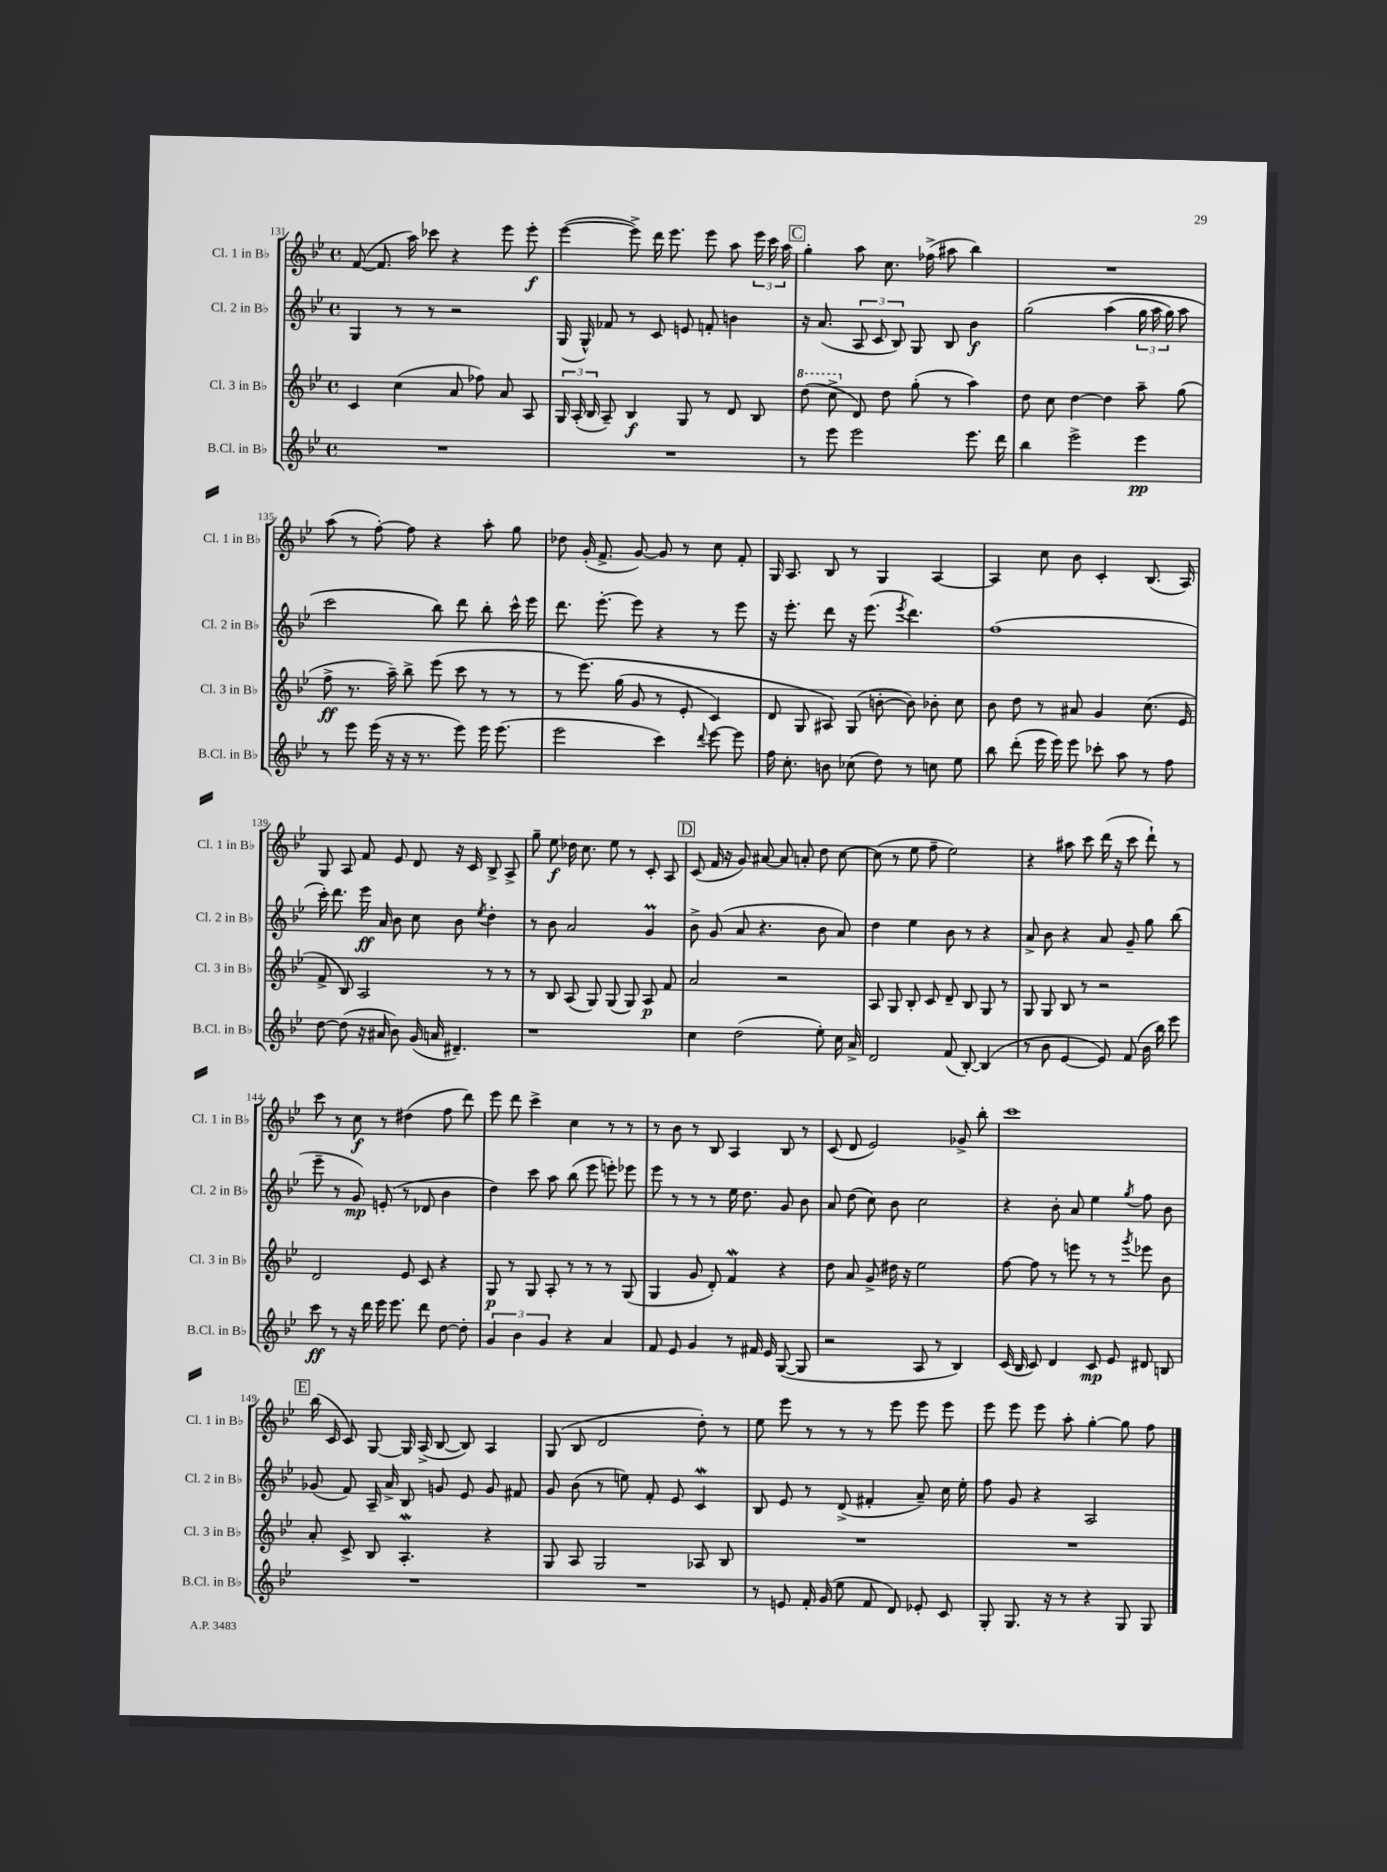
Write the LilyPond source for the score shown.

<<
\new StaffGroup <<
\new Staff = "s0" \with { instrumentName = "Cl. 1 in Bb" shortInstrumentName = "Cl. 1 in Bb" } {
    \clef treble \key bes \major \defaultTimeSignature \time 4/4
    \autoBeamOff f'8~( f'8. a''16) ces'''8 r4 ees'''8 ees'''8-.\f |
    ees'''4~( ees'''8->) d'''16 ees'''8. ees'''8 a''8 \tuplet 3/2 { ees'''16 c'''16 a''16 } |
    \mark \markup { \box "C" } g''4-. a''8 c''8. fes''16->( ais''8 bes''4) |
    R1 |
    a''8( r8 f''8~-.) f''8 r4 a''8-. g''8 |
    des''8 g'16-.( f'8.-> g'8~) g'8 r8 c''8 f'8-. |
    g16 a8. bes8 r8 g4 a4~ |
    a4 c''8 bes'8 c'4-. bes8.( a16) |
    g8 a8 f'8 ees'8 d'8 r16 c'16 bes8-> a8-> |
    g''8-- ees''8\f des''16 c''8. ees''8 r8 c'8-. a8 |
    \mark \markup { \box "D" } c'8( f'16 r16 g'8) ais'8~ ais'8 a'8-. d''8 c''8~ |
    c''8( r8 ees''8 f''8-- ees''2) |
    r4 ais''8 c'''8 d'''16( r16 c'''8 d'''8-!) r8 |
    c'''8 r8 c''8\f r8 dis''4( f''8 d'''8) |
    ees'''8 d'''8 c'''4-> c''4 r8 r8 |
    r8 bes'8 r8 bes8 a4 bes8 r8 |
    c'8( d'8 ees'2) ges'8-> bes''8-. |
    c'''1 |
    \mark \markup { \box "E" } bes''16( c'16 c'8) g8~ g16 a16->( bes8~ bes8) a4 |
    g8( bes8 d'2 d''8-.) r8 |
    ees''8 ees'''8 r8 r8 r8 ees'''8 ees'''8 ees'''8 |
    ees'''8 ees'''8 ees'''8 a''8-. g''4~-. g''8 f''8 \bar "|." |
}
\new Staff = "s1" \with { instrumentName = "Cl. 2 in Bb" shortInstrumentName = "Cl. 2 in Bb" } {
    \clef treble \key bes \major \defaultTimeSignature \time 4/4
    \autoBeamOff g4 r8 r8 r2 |
    g16( g16-^) fes'8 r8 c'8 e'8 f'8-. b'4 |
    \mark \markup { \box "C" } r16 a'8.( \tuplet 3/2 { a8 c'8 bes8) } g8 bes8 bes'4\f |
    g''2\( a''4( \tuplet 3/2 { g''16 a''16 g''16) } a''8 |
    c'''2 bes''8\) d'''8 bes''8-. c'''16-^ ees'''16 |
    d'''8. ees'''8.~-. ees'''8 r4 r8 ees'''8 |
    r16 ees'''8.-. d'''8 r16 ees'''8.( \acciaccatura { ees'''8 } d'''4.) |
    f''1( |
    c'''16-.) d'''8. ees'''16\ff a'16 bes'8 c''8 bes'8 \acciaccatura { ees''8 } d''4-. |
    r8 bes'8 a'2 g'4\prall |
    \mark \markup { \box "D" } bes'8-> g'8( a'8 r4. bes'8 a'8) |
    d''4 ees''4 bes'8 r8 r4 |
    a'8-> bes'8 r4 a'8 g'8-- g''8 bes''8( |
    ees'''8-- r8 g'8\mp) e'8-.( r8 des'8 bes'4 |
    d''4) c'''8 a''8 bes''8( ees'''8 e'''8-.) ees'''8 |
    ees'''8 r8 r8 r8 ees''16 d''8. g'8 bes'8 |
    a'8 d''8( c''8) bes'8 c''2 |
    r4 bes'8-. a'8 ees''4 \acciaccatura { g''8 } f''8 bes'8 |
    \mark \markup { \box "E" } ges'8( f'8) a16-- a'16-> bes8 g'8 ees'8 g'8 fis'8 |
    g'8 bes'8( r8 e''8) f'8-. ees'8 c'4\mordent |
    bes8 ees'8 r8 d'8->( fis'4-. a'8--) c''16 ees''16-. |
    f''8 g'8 r4 a2 \bar "|." |
}
\new Staff = "s2" \with { instrumentName = "Cl. 3 in Bb" shortInstrumentName = "Cl. 3 in Bb" } {
    \clef treble \key bes \major \defaultTimeSignature \time 4/4
    \autoBeamOff c'4 c''4( a'8 fes''8) a'8 a8 |
    \tuplet 3/2 { g16 a16-.( bes16 } a8--) bes4\f g8 r8 d'8 bes8 |
    \mark \markup { \box "C" } \ottava #1 d'''8( c'''8-> \ottava #0 d'8) d''8 g''8-.( r8 a''4) |
    d''8 c''8 d''4~ d''4 a''8-- g''8( |
    f''8->\ff r8. a''16--) bes''8-> ees'''8( c'''8 r8 r8 |
    r8 ees'''8.)\( g''16( g'8 r8 ees'8-. c'4) |
    d'8 g8 ais8\) g8( b'8~-. b'8) bes'8-. c''8 |
    bes'8 d''8 r8 ais'8 g'4 c''8.( ees'16 |
    f'8-> bes8) a2 r8 r8 |
    r8 bes8 a8( g8) g8( g8) a8\p f'8 |
    \mark \markup { \box "D" } a'2 r2 |
    a8 g8 bes8-. c'8 d'8-- bes8 g8 r8 |
    g8 g8 bes8 r8 r2 |
    d'2 ees'8 c'8 r4 |
    g8\p r8 g8 a8-. r8 r8 r8 g8( |
    g4 g'8 d'8-.) f'4\mordent r4 |
    d''8 a'8 g'8-> dis''16 r16 ees''2 |
    f''8~ f''8 r8 e'''8 r8 r8 \acciaccatura { g'''8 } ees'''8 bes'8 |
    \mark \markup { \box "E" } a'8-. c'8-> bes8 a4.-.\mordent r4 |
    g8 a8 g2 aes8 bes8 |
    R1 |
    R1 \bar "|." |
}
\new Staff = "s3" \with { instrumentName = "B.Cl. in Bb" shortInstrumentName = "B.Cl. in Bb" } {
    \clef treble \key bes \major \defaultTimeSignature \time 4/4
    \autoBeamOff R1 |
    R1 |
    \mark \markup { \box "C" } r8 ees'''8 ees'''2 ees'''8. d'''16 |
    bes''4 ees'''2-> ees'''4\pp |
    r8 ees'''8 ees'''16( r16 r16 r8. ees'''8) ees'''16 ees'''8.( |
    ees'''2 c'''4) \appoggiatura { d'''8 } ees'''8~ ees'''8 |
    f''16 c''8.-. b'8 ces''8( d''8) r8 c''8 ees''8 |
    bes''8 d'''8-.( ees'''16 ees'''16) ees'''8 ces'''8-. a''8 r8 f''8 |
    d''8~ d''8( r16 ais'16 bes'8) g'16( a'16 dis'4.--) |
    r1 |
    \mark \markup { \box "D" } c''4 d''2( ees''8-.) c''16 a'16-> |
    d'2 f'8( bes8~-.) bes4( |
    r8 bes'8 ees'4~ ees'8) f'8( bes'16 bes''16) ees'''8 |
    c'''8\ff r8 r16 d'''16 ees'''16 ees'''8. d'''8 d''8~ d''8-. |
    \tuplet 3/2 { g'4 bes'4 g'4 } r4 a'4 |
    f'8 ees'8 g'4 r8 fis'16 ees'16 g8~( g8 |
    r2 a8 r8 bes4) |
    c'16( bes16 c'8) d'4 c'8\mp ees'8 dis'8 b8 |
    \mark \markup { \box "E" } R1 |
    R1 |
    r8 e'8 f'16-. g'16( ees''8 f'8 d'8) ees'8-. c'8 |
    g8-. g8. r16 r8 r4 g8 g8 \bar "|." |
}
>>
>>
\layout { \context { \Score currentBarNumber = #131 } }
